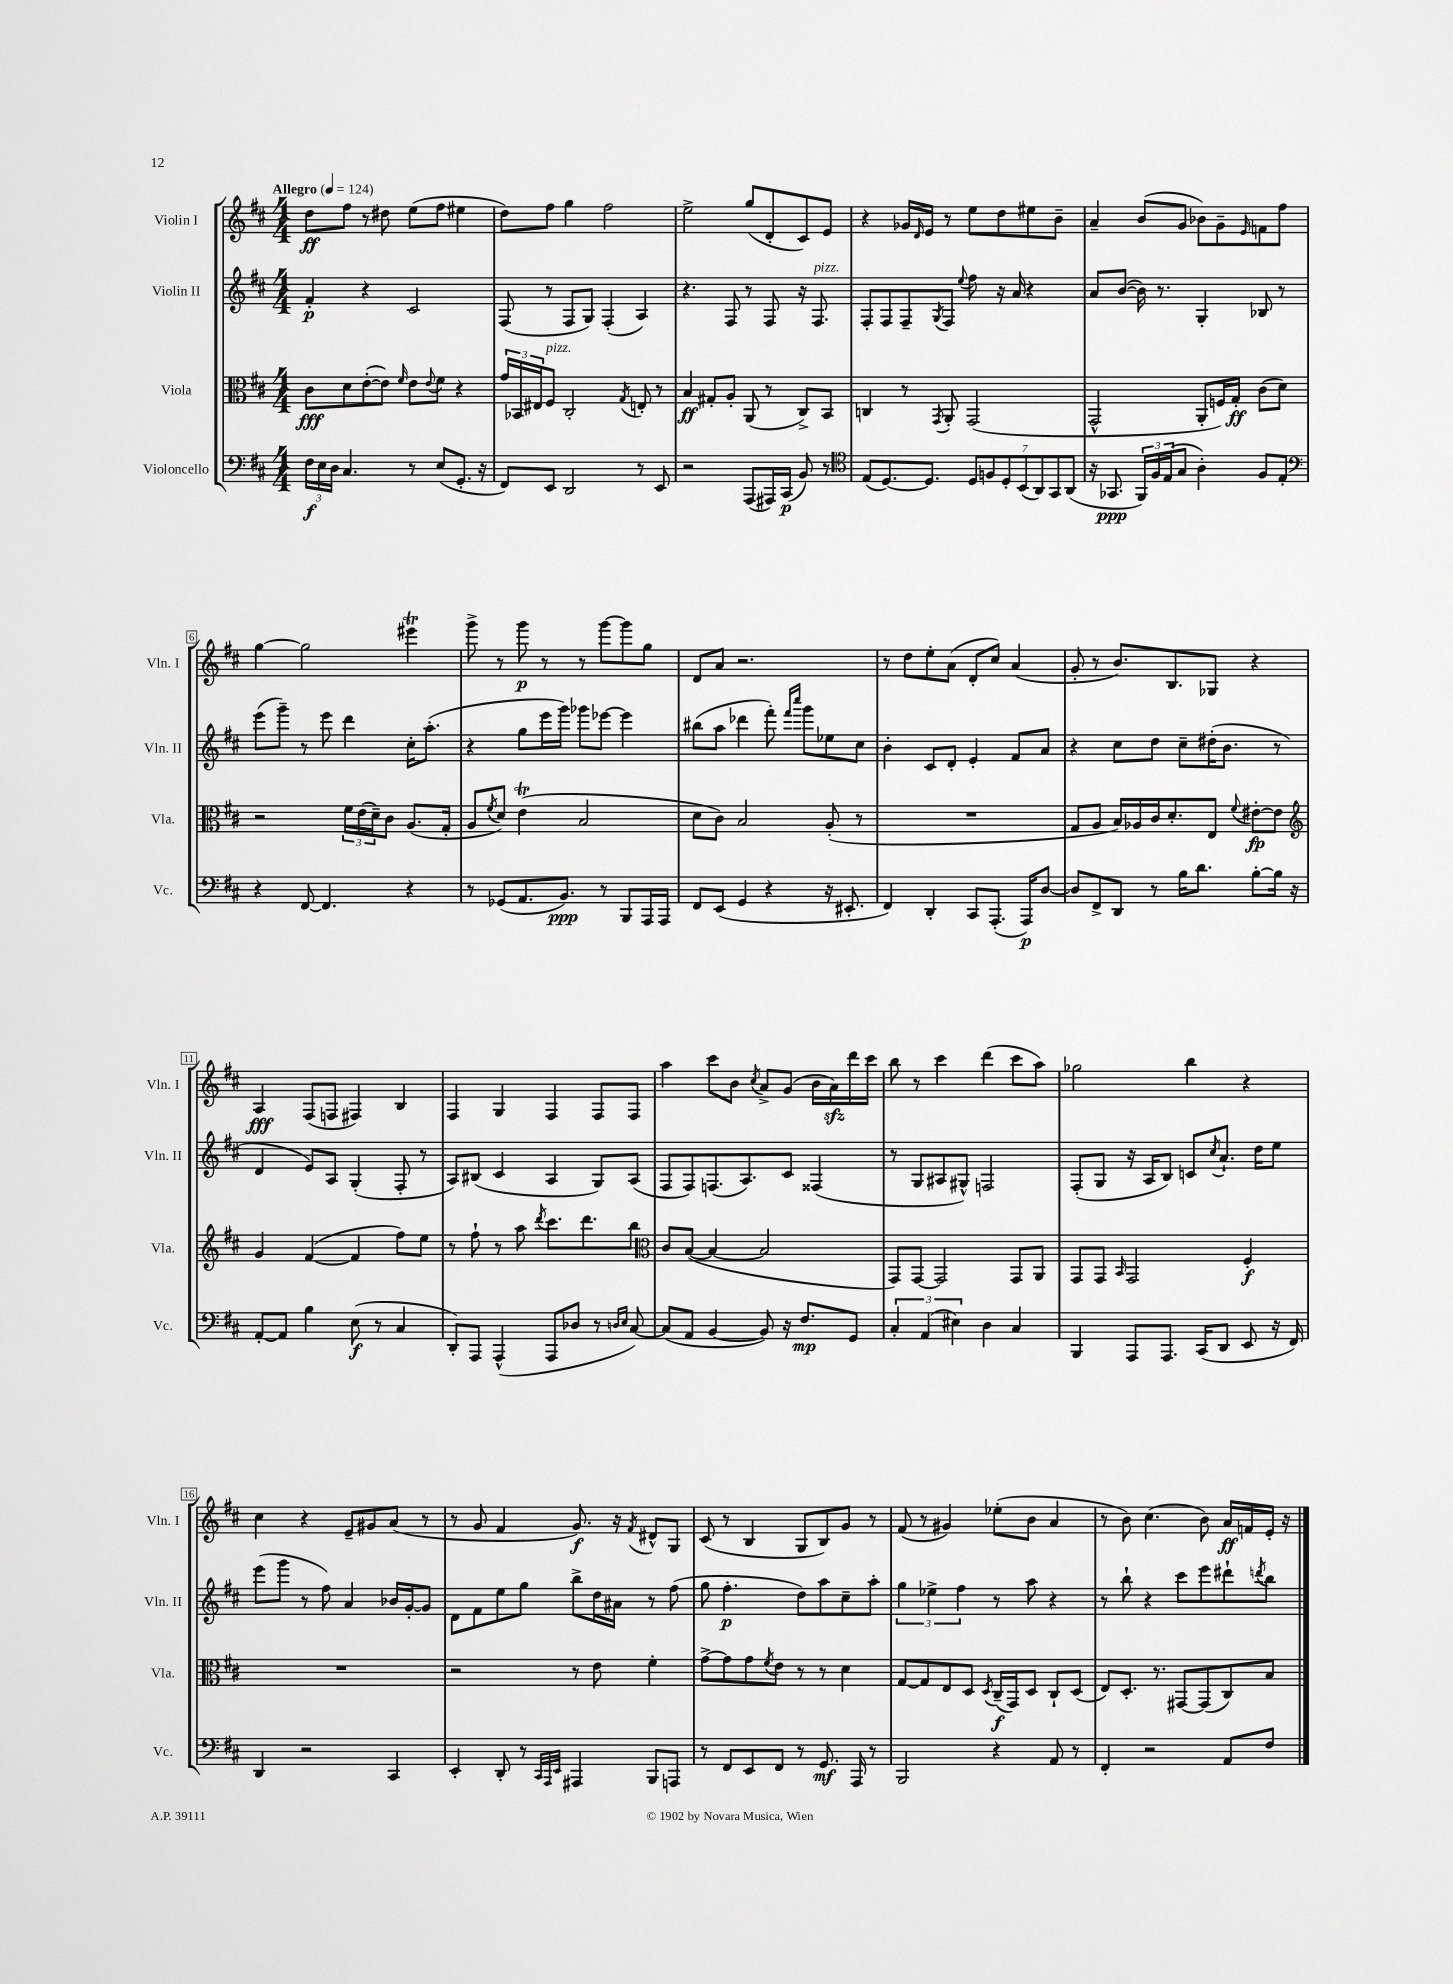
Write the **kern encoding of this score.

**kern	**dynam	**kern	**dynam	**kern	**dynam	**kern	**dynam
*part4	*part4	*part3	*part3	*part2	*part2	*part1	*part1
*staff4	*staff4	*staff3	*staff3	*staff2	*staff2	*staff1	*staff1
*I"Violoncello	*	*I"Viola	*	*I"Violin II	*	*I"Violin I	*
*I'Vc.	*	*I'Vla.	*	*I'Vln. II	*	*I'Vln. I	*
*clefF4	*	*clefC3	*	*clefG2	*	*clefG2	*
*k[f#c#]	*	*k[f#c#]	*	*k[f#c#]	*	*k[f#c#]	*
*M4/4	*	*M4/4	*	*M4/4	*	*M4/4	*
*MM124	*	*MM124	*	*MM124	*	*MM124	*
=1	=1	=1	=1	=1	=1	=1	=1
!	!	!	!	!	!	!LO:TX:a:B:t=Allegro	!
24F#\LL	f	8c#\L	fff	4f#'/	p	8dd\L	ff
24E\	.	.	.	.	.	.	.
24D\JJ	.	.	.	.	.	.	.
4.C#/	.	8d\	.	.	.	8ff#\J	.
.	.	([8e'\	.	4r	.	8r	.
.	.	8e\J])	.	.	.	8dd#X\	.
.	.	16qqf#/	.	.	.	.	.
8r	.	8e\L	.	2c#/	.	(8ee\L	.
.	.	8qqe/	.	.	.	.	.
(8E/L	.	8f#\J	.	.	.	8ff#\J	.
8.GG'/J	.	4r	.	.	.	4ee#X\	.
16r	.	.	.	.	.	.	.
=2	=2	=2	=2	=2	=2	=2	=2
8FF#/L)	.	24g/LL	.	(8F#/	.	8dd\L)	.
.	.	24BB-X/	.	.	.	.	.
.	.	24E#X/J	.	.	.	.	.
!	!	!LO:TX:a:i:t=pizz.	!	!	!	!	!
8EE/J	.	8F#/J	.	8r	.	8ff#\J	.
2DD/	.	2C#'/	.	8F#/L	.	4gg\	.
.	.	.	.	8G/J)	.	.	.
.	.	.	.	(4F#'/	.	2ff#\	.
.	.	8qG/	.	.	.	.	.
8r	.	8En'/	.	4A/)	.	.	.
8EE/	.	8r	.	.	.	.	.
=3	=3	=3	=3	=3	=3	=3	=3
2r	.	4B/	ff	4.r	.	2ee^\	.
.	.	8G#X'/L	.	.	.	.	.
.	.	8A'/J	.	8F#/	.	.	.
(8AAA/L	.	(8AA/	.	8r	.	(8gg/L	.
16AAA#X/L)	.	8r	.	8F#/	.	8d'/	.
(16CC#/JJ	p	.	.	.	.	.	.
8BB/)	.	8C#^/L)	.	16r	.	8c#/)	.
!	!	!	!	!LO:TX:a:i:t=pizz.	!	!	!
.	.	.	.	8.F#/	.	.	.
8r	.	8BB/J	.	.	.	8e/J	.
=4	=4	=4	=4	=4	=4	=4	=4
*clefC4	*	*	*	*	*	*	*
(8E/L	.	4Cn/	.	8F#'/L	.	4r	.
[8.D/)	.	.	.	8F#/	.	.	.
.	.	8r	.	8F#~/	.	16g-X/LL	.
.	.	.	.	.	.	16qqd/	.
8.D/J]	.	.	.	.	.	16e/JJ	.
.	.	8qGG/	.	8qG/	.	.	.
.	.	8AA'/	.	8F#/J	.	8r	.
.	.	.	.	8qqee/	.	.	.
14D/L	.	(2GG/	.	8ff#\	.	8ee\L	.
14Fn/	.	.	.	.	.	.	.
.	.	.	.	16r	.	8dd\	.
14D'/	.	.	.	.	.	.	.
.	.	.	.	16a/	.	.	.
(14BB/	.	.	.	.	.	.	.
.	.	.	.	4r	.	8ee#X\	.
14AA/)	.	.	.	.	.	.	.
14GG/	.	.	.	.	.	.	.
.	.	.	.	.	.	8b~\J	.
(14AA/J	.	.	.	.	.	.	.
=5	=5	=5	=5	=5	=5	=5	=5
16r	.	2GG^^/	.	8a/L	.	4a~/	.
8.GG-X/	ppp	.	.	.	.	.	.
.	.	.	.	([8b/J	.	.	.
24FF#/LL)	.	.	.	16b\])	.	(8b/L	.
24F#/	.	.	.	.	.	.	.
.	.	.	.	8.r	.	.	.
(24E/J	.	.	.	.	.	.	.
8G/J	.	.	.	.	.	8g/J	.
4A'\)	.	8AA'/L	.	4G'/	.	8b-X\L)	.
.	.	16Fn/L)	.	.	.	8g~\	.
.	.	16G'/JJ	ff	.	.	.	.
.	.	.	.	.	.	16qqe/	.
8F#/L	.	(8c#\L	.	8B-X/	.	8fn\	.
8E'/J	.	8d\J)	.	8r	.	8ff#\J	.
!!LO:LB:g=z
=6	=6	=6	=6	=6	=6	=6	=6
*clefF4	*	*	*	*	*	*	*
4r	.	2r	.	(8eee\L	.	[4gg\	.
.	.	.	.	8ggg~\J)	.	.	.
[8FF#/	.	.	.	8r	.	2gg\]	.
4.FF#/]	.	.	.	8eee\	.	.	.
.	.	24f#\LL	.	4ddd\	.	.	.
.	.	(24e\	.	.	.	.	.
.	.	24d~\J)	.	.	.	.	.
.	.	8c#\J	.	.	.	.	.
4r	.	(8.A/L	.	16cc#'\KL	.	4eee#Xt\	.
.	.	.	.	(8.aa'\J	.	.	.
.	.	16G'/Jk	.	.	.	.	.
=7	=7	=7	=7	=7	=7	=7	=7
8r	.	8A/L	.	4r	.	8ggg^\	.
.	.	8qf#/	.	.	.	.	.
(8GG-X/L	.	8d/J)	.	.	.	8r	.
8.AA/	.	(4eT\	.	8gg\L	.	8ggg\	p
.	.	.	.	16eee\L	.	8r	.
8.BB/J)	ppp	.	.	16ggg\JJ)	.	.	.
.	.	2B/	.	8ggg-X\L	.	8r	.
8r	.	.	.	[8eee-X\J	.	[8ggg\L	.
8BBB/L	.	.	.	4eee-\]	.	8ggg\]	.
16AAA/L	.	.	.	.	.	8gg\J	.
16AAA/JJ	.	.	.	.	.	.	.
=8	=8	=8	=8	=8	=8	=8	=8
8FF#/L	.	8d\L	.	(8bb#X\L	.	8d/L	.
(8EE/J	.	8c#\J)	.	8aa\J	.	8a/J	.
4GG/	.	2B/	.	4ddd-X\	.	2.r	.
4r	.	.	.	8fff#'\)	.	.	.
.	.	.	.	16qqfff#/LL	.	.	.
.	.	.	.	16qqcccc#/JJ	.	.	.
.	.	.	.	8ggg\L	.	.	.
16r	.	(8A'/	.	8ee-X\	.	.	.
8.EE#X'/	.	.	.	.	.	.	.
.	.	8r	.	8cc#\J	.	.	.
=9	=9	=9	=9	=9	=9	=9	=9
4FF#/)	.	1r	.	4b'\	.	8r	.
.	.	.	.	.	.	8dd\L	.
4DD'/	.	.	.	8c#/L	.	8ee'\	.
.	.	.	.	8d'/J	.	(8a\J	.
8CC#/L	.	.	.	4e'/	.	8d'/L	.
(8.AAA'/J	.	.	.	.	.	8cc#/J)	.
.	.	.	.	8f#/L	.	(4a/	.
16AAA/KL)	p	.	.	.	.	.	.
[8D/J	.	.	.	8a/J	.	.	.
=10	=10	=10	=10	=10	=10	=10	=10
8D/L]	.	8G/L	.	4r	.	8g'/	.
8FF#^/	.	8A/J	.	.	.	8r	.
8DD/J	.	16B/LL)	.	8cc#\L	.	8.b/L)	.
.	.	16A-X/	.	.	.	.	.
8r	.	16c#/J	.	8dd\J	.	.	.
.	.	8.d'/	.	.	.	8.B/	.
16B\KL	.	.	.	8cc#~\L	.	.	.
8.d\J	.	.	.	.	.	.	.
.	.	8E/J	.	(16dd#X'\K	.	8G-X/J	.
.	.	.	.	8.b\J	.	.	.
.	.	8qqf#/	.	.	.	.	.
[8B'\L	.	[8e#X'\L	fp	.	.	4r	.
16B\Jk]	.	8e#\J]	.	8r	.	.	.
16r	.	.	.	.	.	.	.
!!LO:LB:g=z
=11	=11	=11	=11	=11	=11	=11	=11
*	*	*clefG2	*	*	*	*	*
[8AA'/L	.	4g/	.	4d/	.	4A/	fff
8AA/J]	.	.	.	.	.	.	.
4B\	.	([4f#/	.	8e/L)	.	(8F#/L	.
.	.	.	.	8A/J	.	8Fn/J	.
(8E\	f	4f#/]	.	(4G'/	.	4F#X/)	.
8r	.	.	.	.	.	.	.
4C#/	.	8ff#\L)	.	8F#'/	.	4B/	.
.	.	8ee\J	.	8r	.	.	.
=12	=12	=12	=12	=12	=12	=12	=12
8DD'/L)	.	8r	.	8A/L)	.	4F#/	.
8AAA/J	.	8ff#`\	.	(8B#X/J	.	.	.
(4AAA^^/	.	8r	.	4c#/	.	4G/	.
.	.	8aa\	.	.	.	.	.
.	.	8qddd/	.	.	.	.	.
8AAA/L	.	8.ccc#\L	.	4A/	.	4F#/	.
8D-X/J	.	.	.	.	.	.	.
.	.	8.ddd\	.	.	.	.	.
8r	.	.	.	8G/L)	.	8F#/L	.
16qqDn/LL	.	.	.	.	.	.	.
16qqE/JJ	.	.	.	.	.	.	.
[8C#/)	.	8bb\J	.	(8A/J	.	8F#/J	.
=13	=13	=13	=13	=13	=13	=13	=13
*	*	*clefC3	*	*	*	*	*
(8C#/L]	.	8c#/L	.	8F#/L	.	4aa\	.
8AA/J	.	([8B/J	.	8F#/)	.	.	.
[4BB/	.	4B/_	.	(8.Fn/	.	8ccc#\L	.
.	.	.	.	.	.	8b\J	.
.	.	.	.	8.A/)	.	.	.
.	.	.	.	.	.	8qcc#/	.
8BB/])	.	2B/]	.	.	.	8a^/L	.
16r	.	.	.	8c#/J	.	(8g/J	.
8.F#/L	mp	.	.	.	.	.	.
.	.	.	.	(4F##X/	.	16b\LL	.
.	.	.	.	.	.	16azz\)	.
8GG/J	.	.	.	.	.	16ddd\	.
.	.	.	.	.	.	16ccc#\JJ	.
=14	=14	=14	=14	=14	=14	=14	=14
6C#'/	.	8GG/L)	.	8r	.	8bb\	.
.	.	[8GG/J	.	8G/L	.	8r	.
(6AA/	.	.	.	.	.	.	.
.	.	2GG/]	.	8A#X/	.	4ccc#\	.
6E#X\)	.	.	.	.	.	.	.
.	.	.	.	8G#X^^/J)	.	.	.
4D\	.	.	.	2Fn/	.	(4ddd\	.
4C#/	.	8GG/L	.	.	.	8ccc#\L	.
.	.	8AA/J	.	.	.	8aa\J)	.
=15	=15	=15	=15	=15	=15	=15	=15
4BBB/	.	8GG/L	.	(8F#'/L	.	2gg-X\	.
.	.	8GG/J	.	8G/J	.	.	.
.	.	16qqBB/	.	.	.	.	.
8AAA/L	.	2GG/	.	16r	.	.	.
.	.	.	.	16A/KL	.	.	.
8.AAA/J	.	.	.	8B/J)	.	.	.
.	.	.	.	8cn/L	.	4bb\	.
(16CC#/KL	.	.	.	.	.	.	.
.	.	.	.	8qcc#/	.	.	.
8DD/J	.	.	.	8.a`/J	.	.	.
8EE/	.	4F#'/	f	.	.	4r	.
.	.	.	.	16dd\KL	.	.	.
16r	.	.	.	8ee\J	.	.	.
16FF#/)	.	.	.	.	.	.	.
!!LO:LB:g=z
=16	=16	=16	=16	=16	=16	=16	=16
4DD/	.	1r	.	(8eee\L	.	4cc#\	.
.	.	.	.	8ggg\J	.	.	.
2r	.	.	.	8r	.	4r	.
.	.	.	.	8ff#\)	.	.	.
.	.	.	.	4a/	.	8e~/L	.
.	.	.	.	.	.	8g#X/	.
4CC#/	.	.	.	16b-X/LL	.	(8a/J	.
.	.	.	.	[16g'/J	.	.	.
.	.	.	.	8g/J]	.	8r	.
=17	=17	=17	=17	=17	=17	=17	=17
4EE'/	.	2r	.	8d\L	.	8r	.
.	.	.	.	8f#\	.	8g/	.
8DD'/	.	.	.	8ee\	.	4f#/	.
8r	.	.	.	8gg\J	.	.	.
32qqCC#/LLL	.	.	.	.	.	.	.
32qqAAA/	.	.	.	.	.	.	.
32qqEE/JJJ	.	.	.	.	.	.	.
4AAA#X/	.	8r	.	8bb^\L	.	8.g/)	f
.	.	8e\	.	16dd\L	.	.	.
.	.	.	.	16a#X\JJ	.	16r	.
.	.	.	.	.	.	8qf#/	.
8BBB/L	.	4f#'\	.	8r	.	8d#X^^/L	.
8AAAn/J	.	.	.	(8ff#\	.	8G/J	.
=18	=18	=18	=18	=18	=18	=18	=18
8r	.	[8g^\L	.	8gg\	.	(8c#/	.
8FF#/L	.	8g\]	.	4.ff#'\	p	8r	.
8EE/	.	8g\	.	.	.	4B/	.
.	.	8qf#/	.	.	.	.	.
8FF#/J	.	8e\J	.	.	.	.	.
8r	.	8r	.	8dd\L)	.	8G/L	.
8.GG/	mf	8r	.	8aa\	.	8B/)	.
.	.	4d\	.	8cc#~\	.	8g/J	.
16AAA/	.	.	.	.	.	.	.
8r	.	.	.	8aa'\J	.	8r	.
=19	=19	=19	=19	=19	=19	=19	=19
2BBB/	.	[8G/L	.	6gg\	.	(8f#/	.
.	.	8G/]	.	.	.	8r	.
.	.	.	.	6ee-X^\	.	.	.
.	.	8E/	.	.	.	4g#X/)	.
.	.	.	.	6ff#\	.	.	.
.	.	8D/J	.	.	.	.	.
.	.	8qD/	.	.	.	.	.
4r	.	(16C#~/LL	f	8r	.	(8ee-X'\L	.
.	.	16GG/J)	.	.	.	.	.
.	.	8D/J	.	8aa\	.	8b\J	.
8AA/	.	8C#`/L	.	4r	.	4a/	.
8r	.	(8D/J	.	.	.	.	.
=20	=20	=20	=20	=20	=20	=20	=20
4FF#'/	.	8E/L)	.	8r	.	8r	.
.	.	8.D'/J	.	8bb`\	.	8b\)	.
2r	.	.	.	4r	.	(4.cc#\	.
.	.	8.r	.	.	.	.	.
.	.	[8GG#X/L	.	8ccc#\L	.	.	.
.	.	(8GG#/]	.	8eee\	.	8b\)	.
8AA/L	.	8C#/)	.	8ddd#X`\	.	16a/LL	ff
.	.	.	.	.	.	16fn/	.
.	.	.	.	8qdddn/	.	.	.
8F#/J	.	8B/J	.	8bb\J	.	16e'/JJ	.
.	.	.	.	.	.	16r	.
==	==	==	==	==	==	==	==
*-	*-	*-	*-	*-	*-	*-	*-
